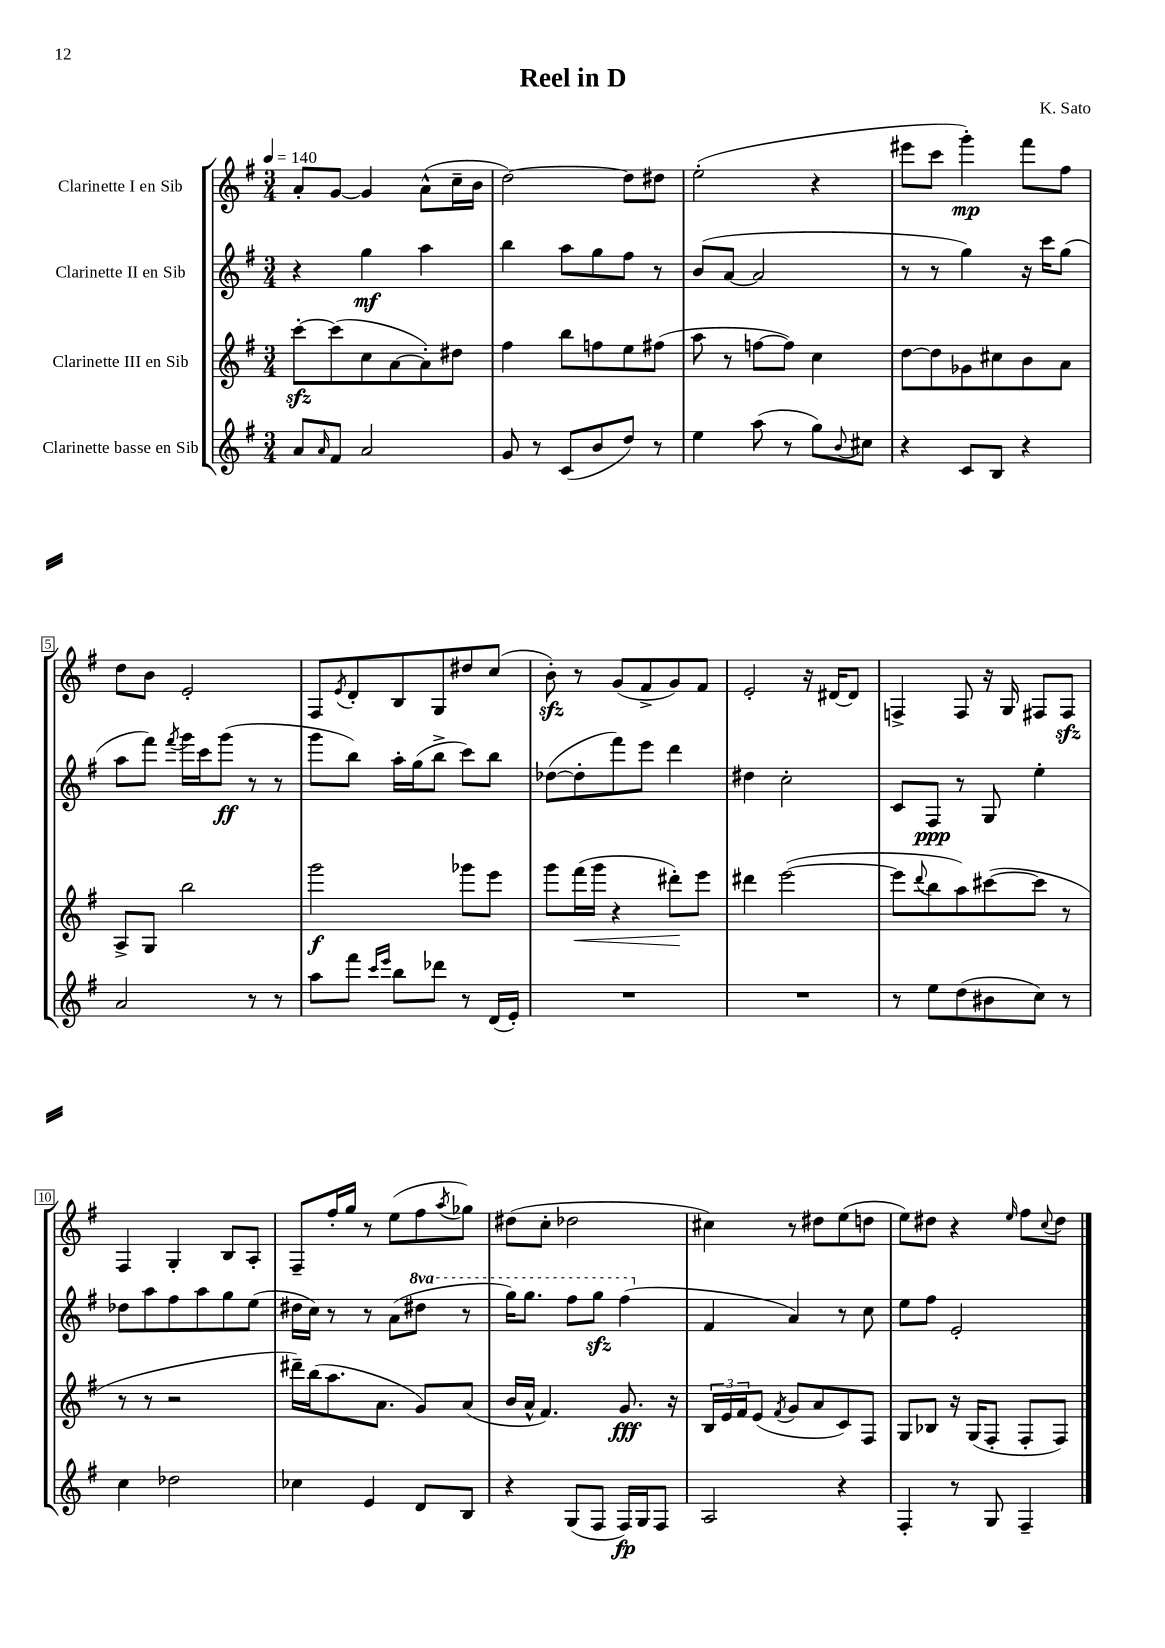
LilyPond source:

\header { title = "Reel in D" composer = "K. Sato" }
<<
\new StaffGroup <<
\new Staff = "s0" \with { instrumentName = "Clarinette I en Sib" } {
    \clef treble \key g \major \numericTimeSignature \time 3/4 \tempo 4 = 140
    a'8-. g'8~ g'4 a'8-^( c''16-- b'16 |
    d''2~) d''8 dis''8 |
    e''2-.( r4 |
    eis'''8 c'''8 g'''4-.\mp) fis'''8 fis''8 |
    d''8 b'8 e'2-. |
    fis8 \acciaccatura { e'8 } d'8-. b8 g8 dis''8 c''8( |
    b'8-.\sfz) r8 g'8( fis'8-> g'8) fis'8 |
    e'2-. r16 dis'16~ dis'8 |
    f4-> f8 r16 g16 fis8 fis8\sfz |
    fis4 g4-. b8 a8-. |
    fis8-- fis''16-. g''16 r8 e''8( fis''8 \acciaccatura { a''8 } ges''8) |
    dis''8( c''8-. des''2 |
    cis''4) r8 dis''8 e''8( d''8 |
    e''8) dis''8 r4 \grace { e''16 } fis''8 \appoggiatura { c''8 } dis''8 \bar "|." |
}
\new Staff = "s1" \with { instrumentName = "Clarinette II en Sib" } {
    \clef treble \key g \major \numericTimeSignature \time 3/4 \set Staff.ottavationMarkups = #ottavation-simple-ordinals
    r4 g''4\mf a''4 |
    b''4 a''8 g''8 fis''8 r8 |
    b'8( a'8~ a'2 |
    r8 r8 g''4) r16 c'''16 g''8( |
    a''8 fis'''8) \acciaccatura { fis'''8 } g'''16 c'''16 g'''8\ff( r8 r8 |
    g'''8 b''8) a''16-. g''16( b''8-> c'''8) b''8 |
    des''8~( des''8-. fis'''8) e'''8 d'''4 |
    dis''4 c''2-. |
    c'8 fis8\ppp r8 g8 e''4-. |
    des''8 a''8 fis''8 a''8 g''8 e''8( |
    dis''16 c''16) r8 r8 a'8( \ottava #1 dis'''8 r8 |
    g'''16) g'''8. fis'''8 g'''8\sfz fis'''4( \ottava #0 |
    fis'4 a'4) r8 c''8 |
    e''8 fis''8 e'2-. \bar "|." |
}
\new Staff = "s2" \with { instrumentName = "Clarinette III en Sib" } {
    \clef treble \key g \major \numericTimeSignature \time 3/4
    c'''8~-.\sfz c'''8( c''8 a'8~ a'8-.) dis''8 |
    fis''4 b''8 f''8 e''8 fis''8( |
    a''8 r8 f''8~ f''8) c''4 |
    d''8~ d''8 ges'8 cis''8 b'8 a'8 |
    a8-> g8 b''2 |
    g'''2\f ges'''8 e'''8 |
    g'''8 fis'''16\<( g'''16 r4 dis'''8-.\!) e'''8 |
    dis'''4 e'''2~( |
    e'''8 \appoggiatura { d'''8 } b''8 a''8) cis'''8~( cis'''8 r8 |
    r8 r8 r2 |
    dis'''16--) b''16( a''8. a'8. g'8) a'8( |
    b'16 a'16-^ fis'4.) g'8.\fff r16 |
    \tuplet 3/2 { b16 e'16 fis'16 } e'8( \acciaccatura { fis'8 } g'8 a'8 c'8) fis8 |
    g8 bes8 r16 g16( fis8-. fis8-. fis8) \bar "|." |
}
\new Staff = "s3" \with { instrumentName = "Clarinette basse en Sib" } {
    \clef treble \key g \major \numericTimeSignature \time 3/4
    a'8 \grace { a'16 } fis'8 a'2 |
    g'8 r8 c'8( b'8 d''8) r8 |
    e''4 a''8( r8 g''8) \appoggiatura { b'8 } cis''8 |
    r4 c'8 b8 r4 |
    a'2 r8 r8 |
    a''8 fis'''8 \grace { c'''16 e'''16 } b''8 des'''8 r8 d'16( e'16-.) |
    R2. |
    R2. |
    r8 e''8 d''8( bis'8 c''8) r8 |
    c''4 des''2 |
    ces''4 e'4 d'8 b8 |
    r4 g8( fis8 fis16\fp) g16 fis8 |
    a2 r4 |
    fis4-. r8 g8 fis4-- \bar "|." |
}
>>
>>
\layout { \context { \Score \override BarNumber.stencil = #(make-stencil-boxer 0.1 0.3 ly:text-interface::print) } }
